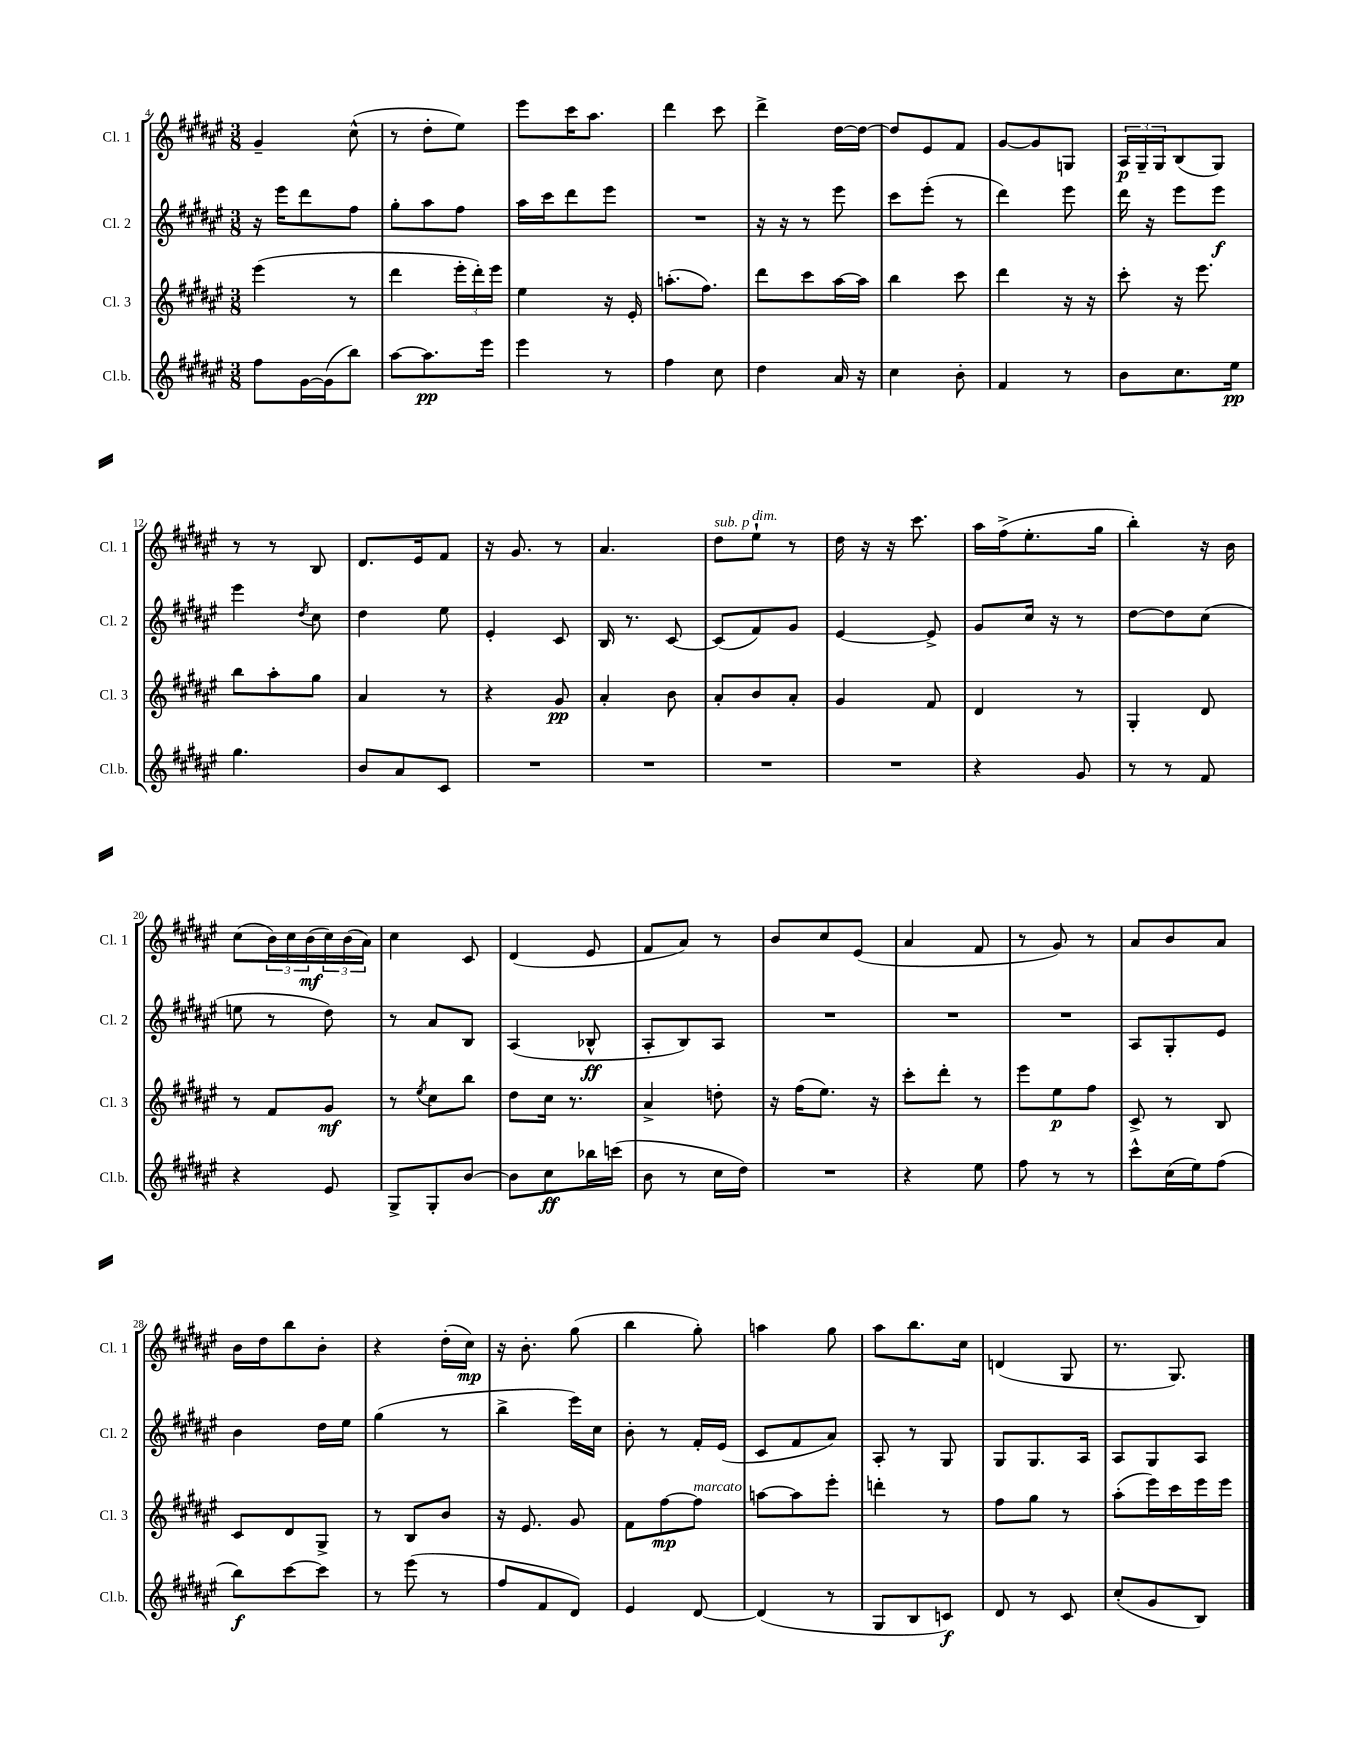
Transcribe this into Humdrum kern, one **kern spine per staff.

**kern	**kern	**kern	**kern
*staff4	*staff3	*staff2	*staff1
*clefG2	*clefG2	*clefG2	*clefG2
*k[f#c#g#d#a#e#]	*k[f#c#g#d#a#e#]	*k[f#c#g#d#a#e#]	*k[f#c#g#d#a#e#]
*M3/8	*M3/8	*M3/8	*M3/8
8ff#\L	(4eee#\	16r	4g#~/
.	.	16eee#\LK	.
[16g#\L	.	8ddd#\	.
(16g#\]J	.	.	.
8bb\J)	8r	8ff#\J	(8cc#^^\
=	=	=	=
[8aa#\L	4ddd#\	8gg#'\L	8r
8.aa#\]	.	8aa#\	8dd#'\L
.	24eee#'\LL	8ff#\J	8ee#\J)
.	24ddd#'\)	.	.
16eee#\Jk	.	.	.
.	24eee#\JJ	.	.
=	=	=	=
4eee#\	4ee#\	16aa#\LL	8eee#\L
.	.	16ccc#\J	.
.	.	8ddd#\	16ccc#\K
.	.	.	8.aa#\J
8r	16r	8eee#\J	.
.	16e#'/	.	.
=	=	=	=
4ff#\	(8.aa'\L	4.r	4ddd#\
.	8.ff#\J)	.	.
8cc#\	.	.	8ccc#\
=	=	=	=
4dd#\	8ddd#\L	16r	4ddd#^\
.	.	16r	.
.	8ccc#\	8r	.
16a#/	[16aa#\L	8eee#\	[16dd#\LL
16r	16aa#\]JJ	.	16dd#\_JJ
=	=	=	=
4cc#\	4bb\	8ccc#\L	8dd#/]L
.	.	(8eee#'\J	8e#/
8b'\	8ccc#\	8r	8f#/J
=	=	=	=
4f#/	4ddd#\	4ddd#\)	[8g#/L
.	.	.	8g#/]
8r	16r	8eee#\	8G/J
.	16r	.	.
=	=	=	=
8b\L	8ccc#'\	16ddd#\	24A#/LL
.	.	.	24G#~/
.	.	16r	.
.	.	.	24G#/J
8.cc#\	16r	8eee#\L	(8B/
.	8.eee#\	.	.
.	.	8eee#\J	8G#/J)
16ee#\Jk	.	.	.
=	=	=	=
4.gg#\	8bb\L	4eee#\	8r
.	8aa#'\	.	8r
.	.	8qdd#/	.
.	8gg#\J	8cc#\	8B/
=	=	=	=
8b/L	4a#/	4dd#\	8.d#/L
8a#/	.	.	.
.	.	.	16e#/k
8c#/J	8r	8ee#\	8f#/J
=	=	=	=
4.r	4r	4e#'/	16r
.	.	.	8.g#/
.	8g#/	8c#/	8r
=	=	=	=
4.r	4a#'/	16B/	4.a#/
.	.	8.r	.
.	8b\	[8c#/	.
=	=	=	=
4.r	8a#'/L	(8c#/]L	8dd#\L
.	8b/	8f#/)	8ee#`\J
.	8a#'/J	8g#/J	8r
=	=	=	=
4.r	4g#/	[4e#/	16dd#\
.	.	.	16r
.	.	.	16r
.	.	.	8.ccc#\
.	8f#/	8e#^/]	.
=	=	=	=
4r	4d#/	8g#/L	16aa#\LL
.	.	.	(16ff#^\J
.	.	16cc#/Jk	8.ee#'\
.	.	16r	.
8g#/	8r	8r	.
.	.	.	16gg#\Jk
=	=	=	=
8r	4G#'/	[8dd#\L	4bb'\)
8r	.	8dd#\]	.
8f#/	8d#/	(8cc#\J	16r
.	.	.	16b\
=	=	=	=
4r	8r	8ee\	(8cc#\L
.	8f#/L	8r	24b\L)
.	.	.	24cc#\
.	.	.	(24b\
8e#/	8g#/J	8dd#\)	24cc#\)
.	.	.	(24b\
.	.	.	24a#\JJ)
=	=	=	=
8G#^/L	8r	8r	4cc#\
.	8qee#/	.	.
8G#'/	8cc#\L	8a#/L	.
[8b/J	8bb\J	8B/J	8c#/
=	=	=	=
8b\]L	8dd#\L	(4A#/	(4d#/
8cc#\	16cc#\Jk	.	.
.	8.r	.	.
16bb-\L	.	8B-^^/	8e#/
(16ccc\JJ	.	.	.
=	=	=	=
8b\	4a#^/	8A#'/L	8f#/L
8r	.	8B/)	8a#/J)
16cc#\LL	8dd'\	8A#/J	8r
16dd#\JJ)	.	.	.
=	=	=	=
4.r	16r	4.r	8b/L
.	(16ff#\LK	.	.
.	8.ee#\J)	.	8cc#/
.	.	.	(8e#/J
.	16r	.	.
=	=	=	=
4r	8ccc#'\L	4.r	4a#/
.	8ddd#'\J	.	.
8ee#\	8r	.	8f#/
=	=	=	=
8ff#\	8eee#\L	4.r	8r
8r	8ee#\	.	8g#/)
8r	8ff#\J	.	8r
=	=	=	=
8ccc#^^\L	8c#^/	8A#/L	8a#/L
(16cc#\L	8r	8G#'/	8b/
16ee#\J)	.	.	.
(8ff#\J	8B/	8e#/J	8a#/J
=	=	=	=
8bb\L)	8c#/L	4b\	16b\LL
.	.	.	16dd#\J
[8ccc#\	8d#/	.	8bb\
8ccc#\]J	8G#^/J	16dd#\LL	8b'\J
.	.	16ee#\JJ	.
=	=	=	=
8r	8r	(4gg#\	4r
(8eee#\	8B/L	.	.
8r	8b/J	8r	(16dd#'\LL
.	.	.	16cc#\JJ)
=	=	=	=
8ff#/L	16r	4bb^\	16r
.	8.e#/	.	8.b'\
8f#/	.	.	.
8d#/J)	8g#/	16eee#\LL)	(8gg#\
.	.	16cc#\JJ	.
=	=	=	=
4e#/	8f#\L	8b'\	4bb\
.	[8ff#\	8r	.
[8d#/	8ff#\]J	16f#'/LL	8gg#'\)
.	.	(16e#/JJ	.
=	=	=	=
(4d#/]	[8aa\L	8c#/L	4aa\
.	8aa\]	8f#/	.
8r	8eee#'\J	8a#/J)	8gg#\
=	=	=	=
8G#/L	4ddd'\	8A#'/	8aa#\L
8B/	.	8r	8.bb\
8c/J)	8r	8G#/	.
.	.	.	16cc#\Jk
=	=	=	=
8d#/	8ff#\L	8G#/L	(4d/
8r	8gg#\J	8.G#/	.
8c#/	8r	.	8G#/
.	.	16A#/Jk	.
=	=	=	=
(8cc#'/L	(8aa#'\L	8A#/L	8.r
8g#/	16eee#\L)	8G#/	.
.	16ccc#\	.	8.G#/)
8B/J)	16eee#\	8A#/J	.
.	16eee#\JJ	.	.
==	==	==	==
*-	*-	*-	*-
